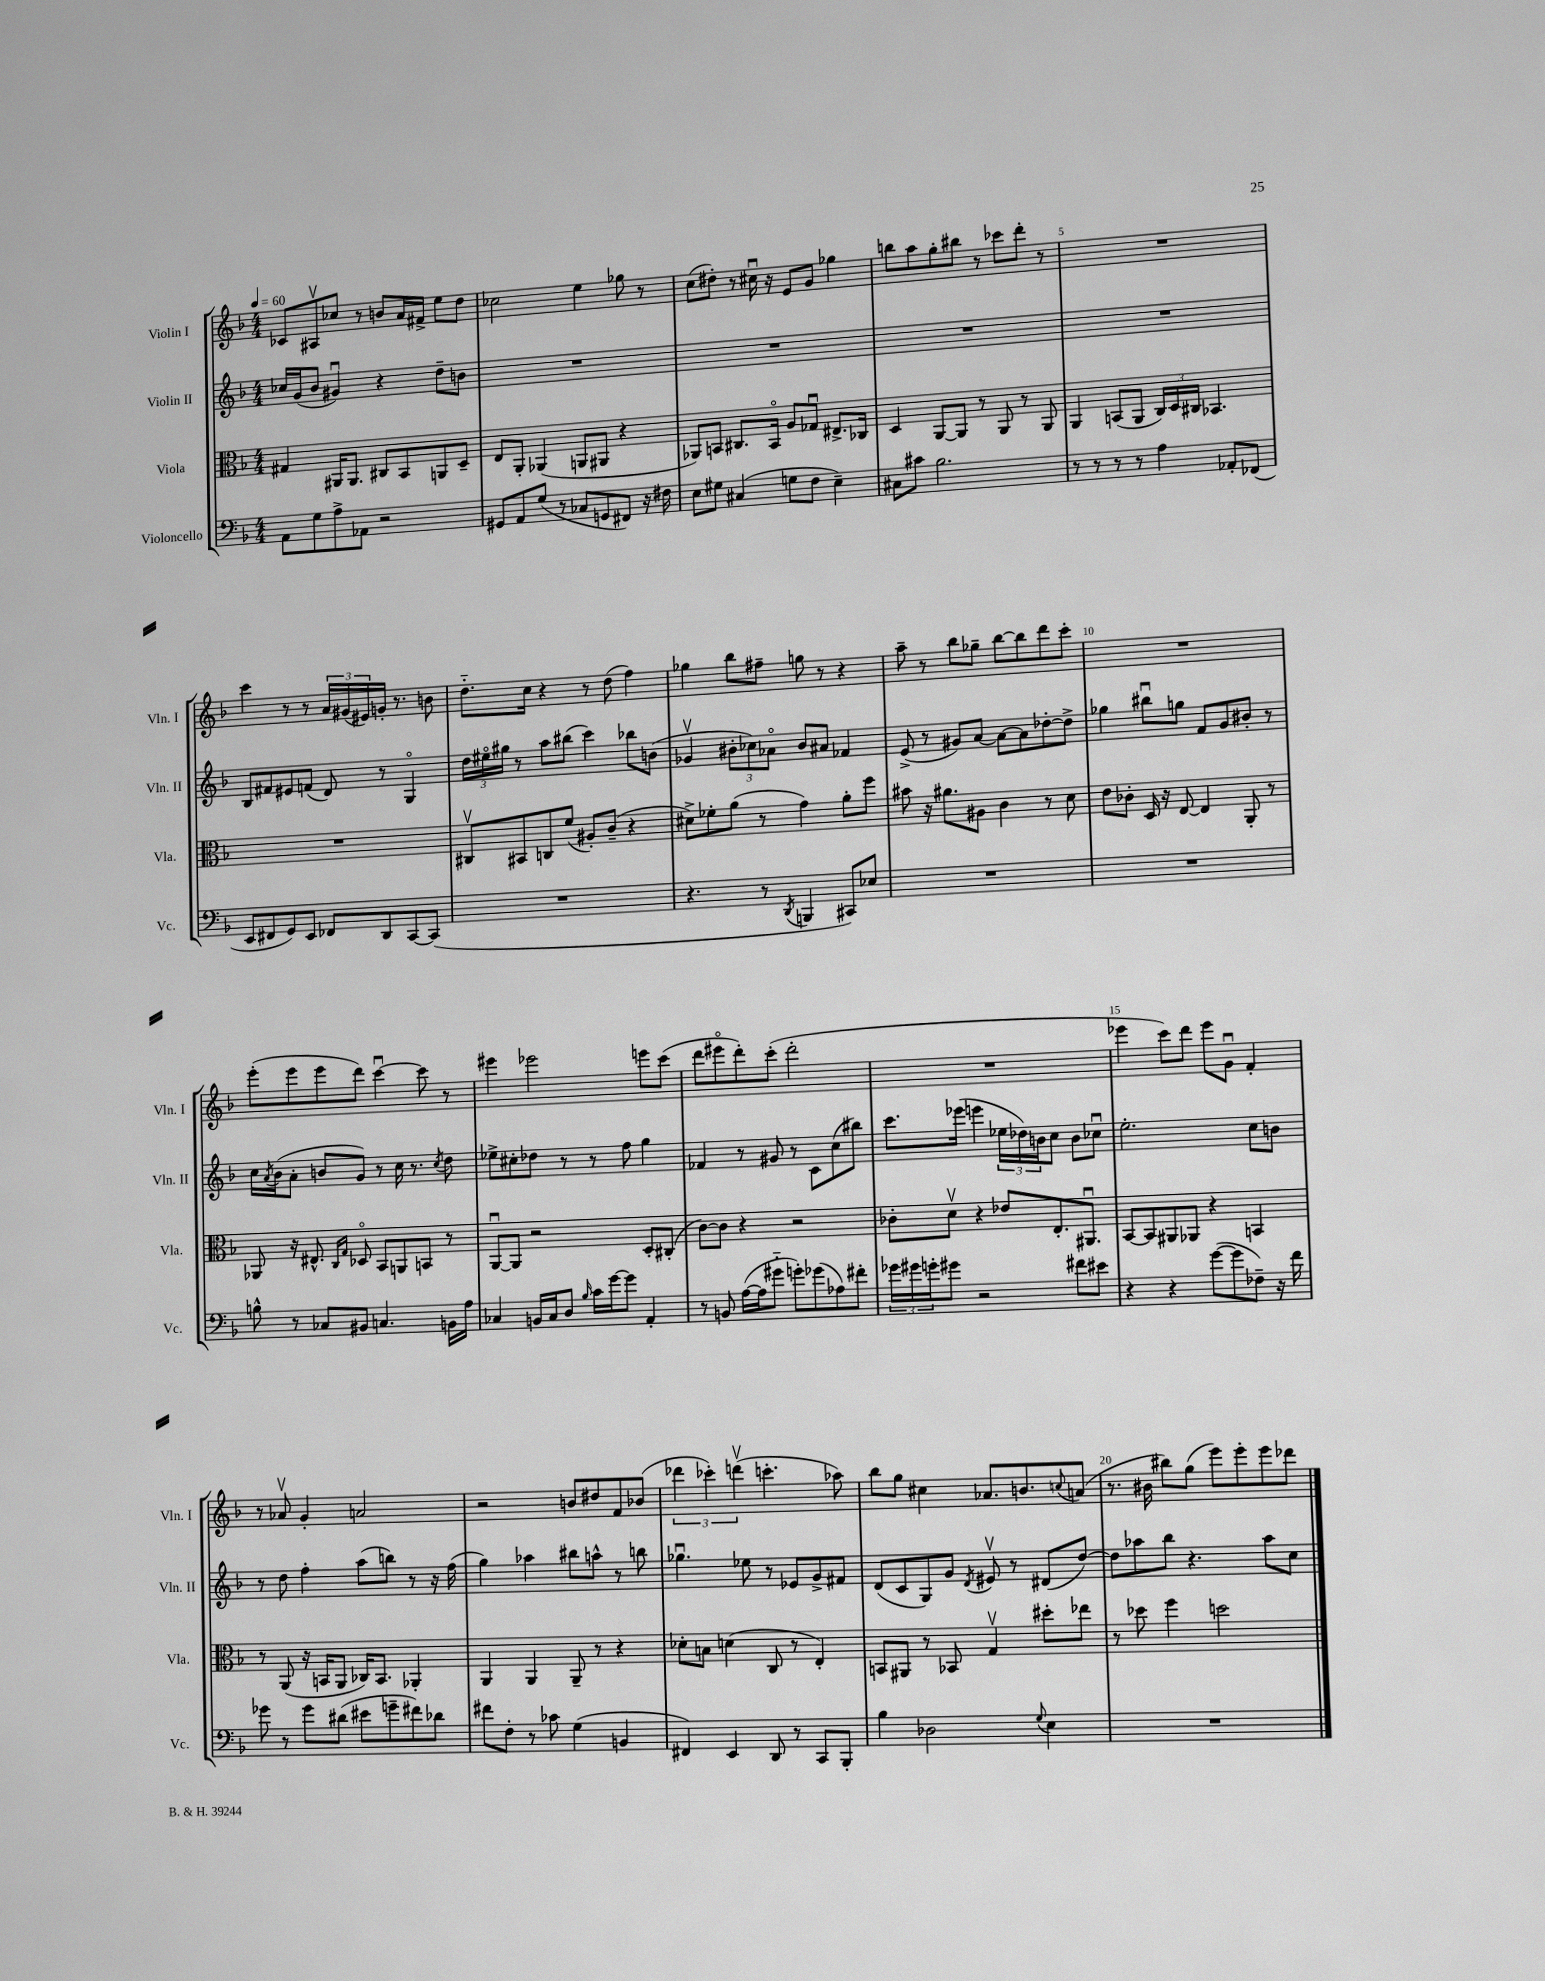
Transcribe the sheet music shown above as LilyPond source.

<<
\new StaffGroup <<
\new Staff = "s0" \with { instrumentName = "Violin I" shortInstrumentName = "Vln. I" } {
    \clef treble \key f \major \numericTimeSignature \time 4/4 \tempo 4 = 60
    ces'8 ais8\upbow ces''8 r8 b'8 a'16 fis'16-> e''8 d''8 |
    ces''2 e''4 ges''8 r8 |
    c''8( dis''8-.) r8 cis''16\downbow r16 e'8 g'8 ges''4 |
    b''8 a''8 g''8-. bis''8 r8 ces'''8 d'''8-. r8 |
    R1 |
    c'''4 r8 r8 \tuplet 3/2 { a'16 gis'16( eis'16) } g'16-. r8. b'8 |
    d''8.-_ c''16 r4 r8 d''8( f''4) |
    ges''4 bes''8 fis''8-- g''8 r8 r4 |
    a''8-- r8 bes''8 ges''8-- bes''8~ bes''8 d'''8 c'''8-. |
    R1 |
    e'''8-.( e'''8 e'''8 d'''8) c'''4~\downbow c'''8 r8 |
    eis'''4 ees'''2 e'''8 c'''8( |
    d'''8 eis'''8\flageolet d'''8-.) c'''8-.( d'''2-. |
    R1 |
    ees'''4 c'''8) d'''8 ees'''8 g'8\downbow f'4-. |
    r8 aes'8\upbow g'4-. a'2 |
    r2 b'8 dis''8 f'8 bes'8( |
    \tuplet 3/2 { des'''4 ces'''4-.) d'''4\upbow( } c'''4.-. aes''8) |
    bes''8 g''8 cis''4 aes'8. b'8. \appoggiatura { c''8 } a'8( |
    r8. bis'16 bis''8) g''8( e'''8) e'''8-. e'''8 des'''8 \bar "|." |
}
\new Staff = "s1" \with { instrumentName = "Violin II" shortInstrumentName = "Vln. II" } {
    \clef treble \key f \major \numericTimeSignature \time 4/4
    ces''16 g'16( bes'8 gis'4\downbow) r4 d''8-- b'8 |
    R1 |
    R1 |
    R1 |
    R1 |
    bes8 fis'8 eis'8 f'8( d'8) r8 g4\flageolet |
    \tuplet 3/2 { d''16 eis''16\flageolet gis''16 } r8 a''8 bis''8( c'''4) bes''8 b'8( |
    ges'4\upbow \tuplet 3/2 { bis'8-. ces''8) aes'8\flageolet } bis'8 ais'8 fes'4 |
    e'8->( r8 gis'8) a'8~ a'8~ a'8 des''8~-. des''8-> |
    ges''4 bis''8\downbow g''8 f'8 g'8 bis'8-. r8 |
    c''16 \acciaccatura { a'8 } bes'16( a'8-. b'8 g'8) r8 c''16 r8. \acciaccatura { c''8 } d''8 |
    ees''8-> cis''8-. des''8 r8 r8 f''8 g''4 |
    fes'4 r8 gis'8 r8 c'8 c''8( bis''8) |
    c'''8. ees'''16( e'''4 \tuplet 3/2 { ees''16 des''16) b'16 } c''8 b'8 ces''8\downbow |
    e''2.-. c''8 b'8 |
    r8 d''8 f''4-. a''8( b''8) r8 r16 f''16( |
    g''4) aes''4 bis''8 a''8-^ r8 b''8 |
    ges''4.\downbow ees''8 r8 ees'8 g'8-> fis'8 |
    d'8( c'8 g8) g'8 \acciaccatura { d'8 } eis'8\upbow r8 dis'8( d''8~) |
    d''8 aes''8 bes''8 r4. aes''8 c''8 \bar "|." |
}
\new Staff = "s2" \with { instrumentName = "Viola" shortInstrumentName = "Vla." } {
    \clef alto \key f \major \numericTimeSignature \time 4/4
    gis4 ais,16 ais,8. cis8 bes,8 a,8 d8-- |
    e8 a,8-. aes,4( a,8 ais,8 r4 |
    aes,8) b,8 cis8. b,16\flageolet a8 ges8\downbow eis8.-> ces16 |
    d4 a,8~ a,8 r8 a,8 r8 a,8 |
    a,4 b,8( a,8 \tuplet 3/2 { c16) d16 cis16 } bes,4. |
    R1 |
    cis8\upbow bis,8 c8 f'8( ais8-.) c'8--( r4 |
    dis'8->) fes'8-. a'8( r8 g'4) a'8-. f''8 |
    bis'8 r16 ais'8. ais8 c'4 r8 d'8 |
    e'8 ces'8-. d16 r16 e8~ e4 a,8-. r8 |
    aes,8 r16 eis8.-^ \grace { c16 g16 } des8\flageolet bes,8 a,8 b,8 r8 |
    a,8~\downbow a,8 r2 d8-. cis8-.( |
    c'8~) c'8 r4 r2 |
    ces'8-. d'8\upbow r4 ees'8 e8.-. ais,8.\downbow |
    bes,8~ bes,8 ais,8 aes,8 r4 b,4 |
    r8 a,8( r16 b,16 a,8 ces16) b,8. aes,4-. |
    a,4 a,4 a,8-- r8 r4 |
    des'8-. b8 d'4( c8 r8 e4-.) |
    b,8 ais,8 r8 bes,8 g4\upbow dis''8-. ees''8 |
    r8 des''8 f''4 d''2 \bar "|." |
}
\new Staff = "s3" \with { instrumentName = "Violoncello" shortInstrumentName = "Vc." } {
    \clef bass \key f \major \numericTimeSignature \time 4/4
    a,8 g8 a8-> aes,8 r2 |
    gis,8 a,8 g8( r8 ces8 g,8 fis,8) r16 fis16 |
    e8 gis8 cis4( g8 f8 e4--) |
    cis8 cis'8 bes2. |
    r8 r8 r8 r8 a4 aes,8-. fes,8( |
    e,8 fis,8 g,8) e,8 fes,8 d,8 c,8~ c,8( |
    R1 |
    r4. r8 \acciaccatura { d,8 } b,,4 cis,8) ees8 |
    R1 |
    R1 |
    b8-^ r8 ces8 bis,8 c4. b,16 a16 |
    ces4 b,16 ces16 d8 \grace { bes16 } c'16 g'16~ g'8 a,4-. |
    r8 b,8 a16~( a16 gis'8-_ g'8-.) ges'8( aes8) fis'8-. |
    \tuplet 3/2 { ges'16 gis'16 g'16-. } gis'8 r2 fis'8 eis'8 |
    r4 r4 g'8~( g'8 fes8--) r16 f'16 |
    ges'8 r8 ges'8 dis'8( eis'8 g'8-- fis'8) des'8 |
    fis'8 f8-. r8 ces'8 g4( b,4 |
    fis,4) e,4 d,8 r8 c,8 bes,,8-. |
    bes4 des2 \appoggiatura { g8 } e4 |
    R1 \bar "|." |
}
>>
>>
\layout { \context { \Score \override BarNumber.break-visibility = ##(#f #t #t) barNumberVisibility = #(every-nth-bar-number-visible 5) } }
